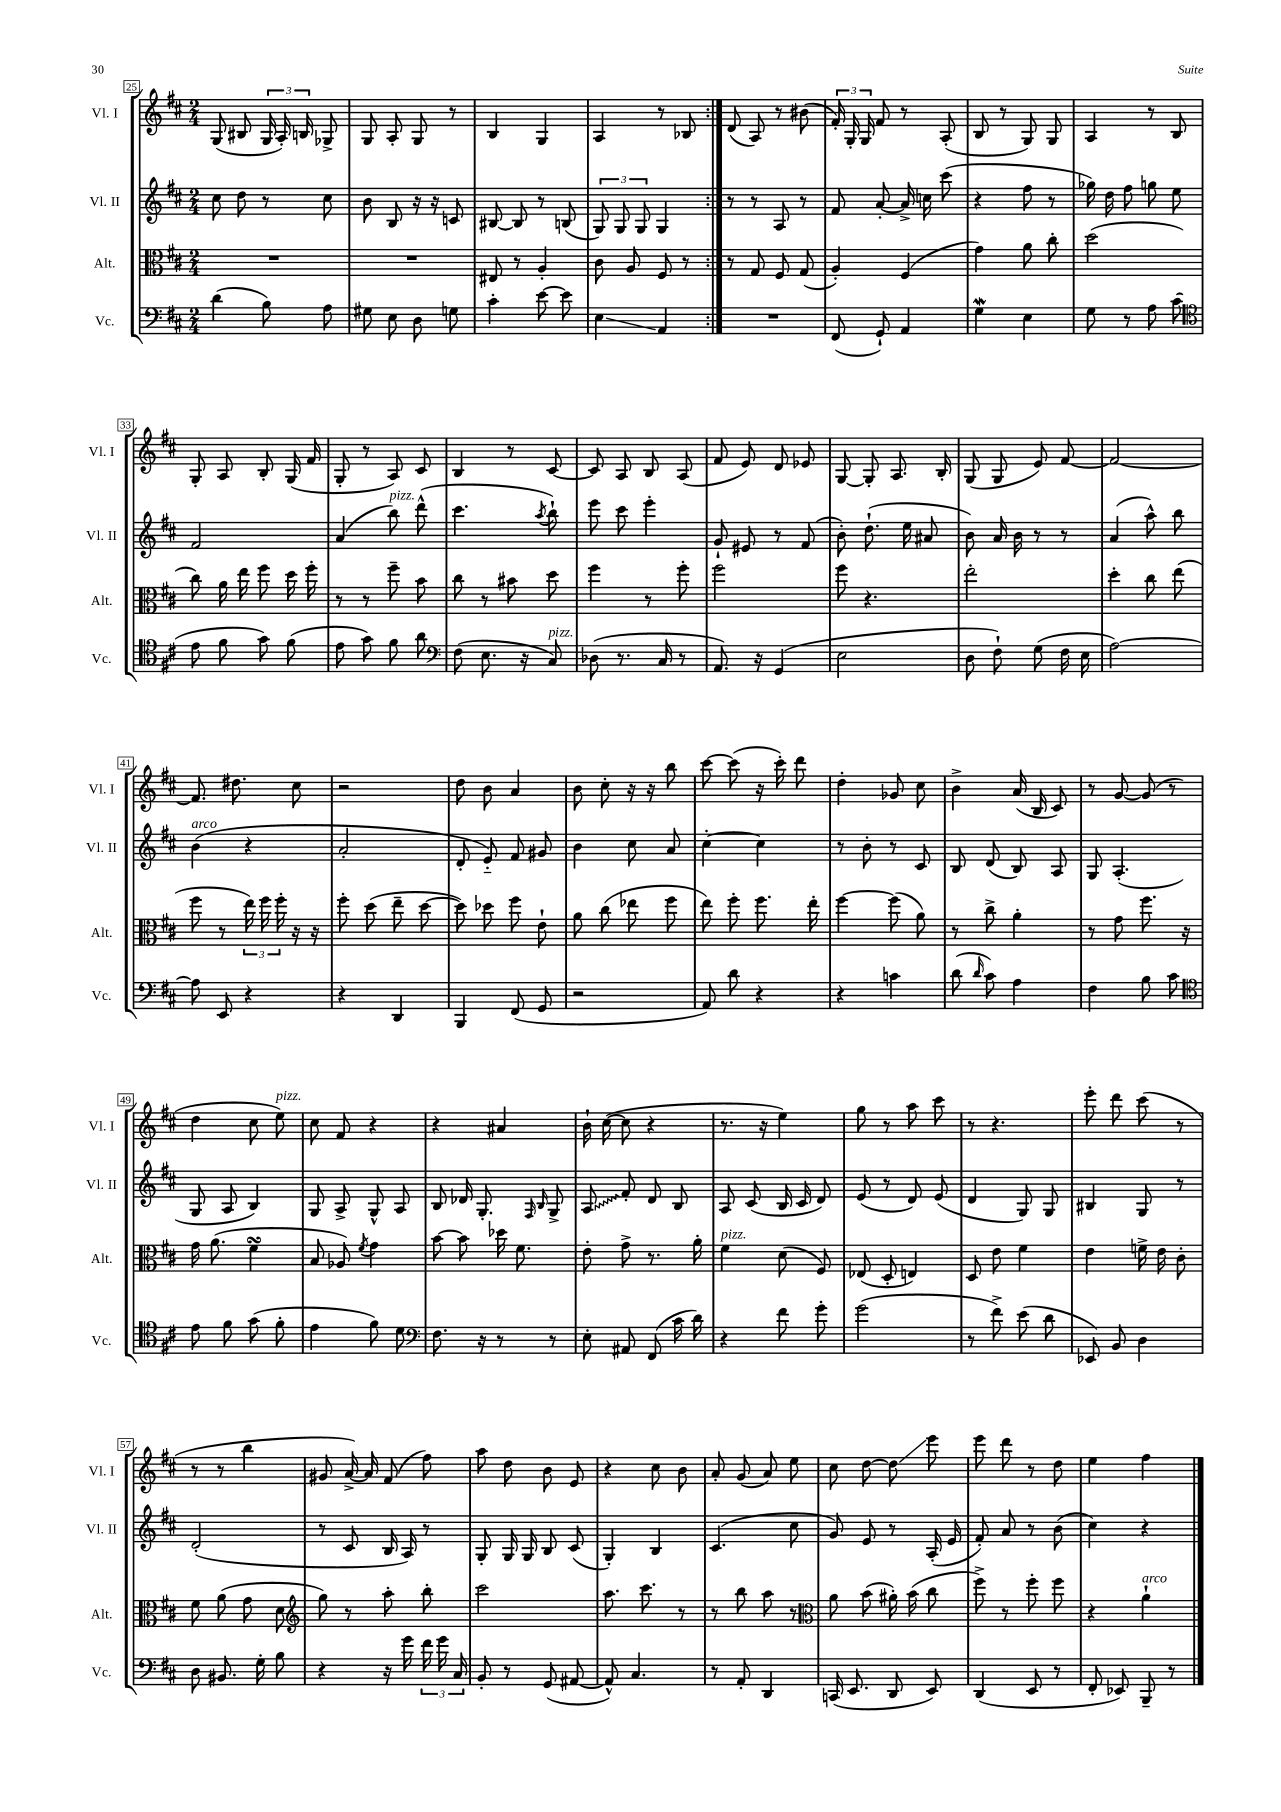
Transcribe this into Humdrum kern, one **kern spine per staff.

**kern	**kern	**kern	**kern
*staff4	*staff3	*staff2	*staff1
*clefF4	*clefC3	*clefG2	*clefG2
*k[f#c#]	*k[f#c#]	*k[f#c#]	*k[f#c#]
*M2/4	*M2/4	*M2/4	*M2/4
(4d\	2r	8cc#\	(8G/
.	.	8dd\	8B#/
8B\)	.	8r	24G/
.	.	.	24A'/)
.	.	.	24B/
8A\	.	8cc#\	8G-^/
=	=	=	=
8G#\	2r	8b\	8G/
8E\	.	8B/	8A'/
8D\	.	16r	8G/
.	.	16r	.
8G\	.	8c/	8r
=	=	=	=
4c#'\	8E#/	[8B#/	4B/
.	8r	8B#/]	.
[8e\	4A'/	8r	4G/
8e\]	.	(8B/	.
=	=	=	=
4E\	8c#\	12G/)	4A/
.	.	12G/	.
.	8A/	.	.
.	.	12G/	.
4AA/	8F#/	4G/	8r
.	8r	.	8B-/
=:|!	=:|!	=:|!	=:|!
2r	8r	8r	(8d/
.	8G/	8r	8A/)
.	8F#/	8A/	8r
.	(8G/	8r	(8b#\
=	=	=	=
(8FF#/	4A'/)	8f#/	24f#'/)
.	.	.	24G'/
.	.	.	24G/
8GG`/)	.	[8a'/	8f#/
4AA/	(4F#/	16a^/]	8r
.	.	16cc\	.
.	.	(8ccc#\	(8A'/
=	=	=	=
4G\	4g\)	4r	8B/
.	.	.	8r
4E\	8a\	8ff#\	8G/)
.	8cc#'\	8r	8G/
=	=	=	=
8G\	(2dd\	16gg-\)	4A/
.	.	16dd\	.
8r	.	8ff#\	.
8A\	.	8gg\	8r
(8c#\	.	8ee\	8B/
=	=	=	=
*clefC4	*	*	*
8e\	8cc#\)	2f#/	8G'/
8f#\	16a\	.	8A/
.	16ee\	.	.
8g\)	8ff#\	.	8B'/
(8f#\	16dd\	.	(16G/
.	16ff#'\	.	16f#/
=	=	=	=
8e\	8r	(4a/	8G'/
8g\)	8r	.	8r
8f#\	8ff#~\	8bb\)	8A/)
8a\	8b\	(8ddd^^\	8c#/
=	=	=	=
*clefF4	*	*	*
(8F#\	8cc#\	4.ccc#\	4B/
8.E\	8r	.	.
.	8b#\	.	8r
16r	.	.	.
.	.	8qaa/	.
8C#/)	8dd\	8bb`\)	[8c#/
=	=	=	=
(8D-\	4ff#\	8eee\	8c#/]
8.r	.	8ccc#\	8A/
.	8r	4eee'\	8B/
16C#/	.	.	.
8r	8ff#'\	.	(8A/
=	=	=	=
8.AA/)	2ff#\	8g`/	8f#/
.	.	8e#/	8e/)
16r	.	.	.
(4GG/	.	8r	8d/
.	.	(8f#/	8e-/
=	=	=	=
2E\	8ff#\	8b'\)	[8G/
.	4.r	(8.dd`\	8G'/]
.	.	.	8.A/
.	.	16ee\	.
.	.	8a#/	.
.	.	.	16B'/
=	=	=	=
8D\	2ee'\	8b\)	(8G/
8F#`\)	.	16a/	8G/
.	.	16b\	.
(8G\	.	8r	8e/)
16F#\	.	8r	[8f#/
16E\	.	.	.
=	=	=	=
[2A\)	4dd'\	(4a/	2f#/_
.	8cc#\	8aa^^\)	.
.	(8ee\	8bb\	.
=	=	=	=
8A\]	8ff#\	(4b\	8.f#/]
8EE/	8r	.	.
.	.	.	8.dd#\
4r	24ee\)	4r	.
.	24ff#\	.	.
.	24ff#'\	.	.
.	16r	.	8cc#\
.	16r	.	.
=	=	=	=
4r	8ff#'\	2a'/	2r
.	(8dd\	.	.
4DD/	8ee~\	.	.
.	[8dd\	.	.
=	=	=	=
4BBB/	8dd\])	8d'/	8dd\
.	8dd-\	8e'~/)	8b\
(8FF#/	8ff#\	8f#/	4a/
8GG/	8e`\	8g#/	.
=	=	=	=
2r	8a\	4b\	8b\
.	(8cc#\	.	8cc#'\
.	8ee-\	8cc#\	16r
.	.	.	16r
.	8ff#\	8a/	8bb\
=	=	=	=
8AA/)	8ee\)	[4cc#'\	[8ccc#\
8d\	8ff#'\	.	(8ccc#\]
4r	8.ff#\	4cc#\]	16r
.	.	.	16ccc#'\)
.	.	.	8ddd\
.	16ee'\	.	.
=	=	=	=
4r	[4ff#\	8r	4dd'\
.	.	8b'\	.
4c\	(8ff#\]	8r	8g-/
.	8a\)	8c#/	8cc#\
=	=	=	=
(8d\	8r	8B/	4b^\
16qqd/	.	.	.
8c#\)	8cc#^\	(8d/	.
4A\	4a'\	8B/)	(16a/
.	.	.	16B/
.	.	8A/	8c#/)
=	=	=	=
4F#\	8r	8G/	8r
.	8g\	(4.A'/	[8g/
8B\	8.ff#\	.	(8g/]
8c#\	.	.	8r
.	16r	.	.
=	=	=	=
*clefC4	*	*	*
8e\	16g\	8G/	4dd\
.	(8.a\	.	.
8f#\	.	8A/	.
(8g\	4f#\	4B/)	8cc#\
8f#'\	.	.	8ee\)
=	=	=	=
4e\	8B/	8G/	8cc#\
.	8A-/)	8A^/	8f#/
.	8qf#/	.	.
8f#\)	4g\	8G^^/	4r
8d\	.	8A/	.
=	=	=	=
*clefF4	*	*	*
8.F#\	[8b\	8B/	4r
.	8b\]	16d-/	.
16r	.	8.G'/	.
8r	16dd-\	.	4a#/
.	8.f#\	.	.
.	.	16qqF#/	.
.	.	16qqB/	.
8r	.	8G^/	.
=	=	=	=
8E'\	8e'\	8A/	16b`\
.	.	.	([16cc#\
8AA#/	8g^\	8f#'/	8cc#\]
(8FF#/	8.r	8d/	4r
16c#\	.	8B/	.
16d\)	16a'\	.	.
=	=	=	=
4r	4f#\	8A/	8.r
.	.	(8c#/	.
.	.	.	16r
8f#\	(8d\	16B/	4ee\)
.	.	16c#/	.
8g'\	8F#/)	8d/)	.
=	=	=	=
(2g\	(8E-/	(8e/	8gg\
.	8D'/	8r	8r
.	4E/)	8d/)	8aa\
.	.	(8e/	8ccc#\
=	=	=	=
8r	8D/	4d/	8r
8f#^\)	8e\	.	4.r
(8e\	4f#\	8G/)	.
8d\	.	8G/	.
=	=	=	=
8EE-/)	4e\	4B#/	8eee'\
8BB/	.	.	8ddd\
4D\	16f^\	8G/	(8ccc#\
.	16e\	.	.
.	8c#'\	8r	8r
=	=	=	=
8D\	8f#\	(2d'/	8r
8.BB#/	(8a\	.	8r
.	8g\	.	4bb\
16G'\	.	.	.
8B\	8d\	.	.
=	=	=	=
*	*clefG2	*	*
4r	8gg\)	8r	8g#/
.	8r	8c#/	[16a^/)
.	.	.	16a/]
16r	8aa'\	16B/	(8f#/
16g\	.	16A/)	.
24f#\	8bb'\	8r	8ff#\)
24g\	.	.	.
24C#/	.	.	.
=	=	=	=
8BB'/	2ccc#\	8G'/	8aa\
8r	.	16G/	8dd\
.	.	16G/	.
(8GG/	.	8B/	8b\
[8AA#/	.	(8c#/	8e/
=	=	=	=
8AA#^^/])	8.aa\	4G'/)	4r
4.C#/	.	.	.
.	8.ccc#\	.	.
.	.	4B/	8cc#\
.	8r	.	8b\
=	=	=	=
8r	8r	(4.c#/	8a'/
8AA'/	8bb\	.	(8g/
4DD/	8aa\	.	8a/)
.	8r	8cc#\	8ee\
=	=	=	=
*	*clefC3	*	*
(16CC/	8a\	8g/)	8cc#\
8.EE/	.	.	.
.	(8b\	8e/	[8dd\
8DD/	16a#'\)	8r	8dd\]
.	(16b\	.	.
8EE/)	8cc#\	(16A'/	8eee\
.	.	16e/	.
=	=	=	=
(4DD/	8ff#^\)	8f#'/)	8eee\
.	8r	8a/	8ddd\
8EE/	8ff#'\	8r	8r
8r	8ff#\	(8b\	8dd\
=	=	=	=
8FF#'/	4r	4cc#\)	4ee\
8EE-/)	.	.	.
8BBB~/	4a`\	4r	4ff#\
8r	.	.	.
==	==	==	==
*-	*-	*-	*-
